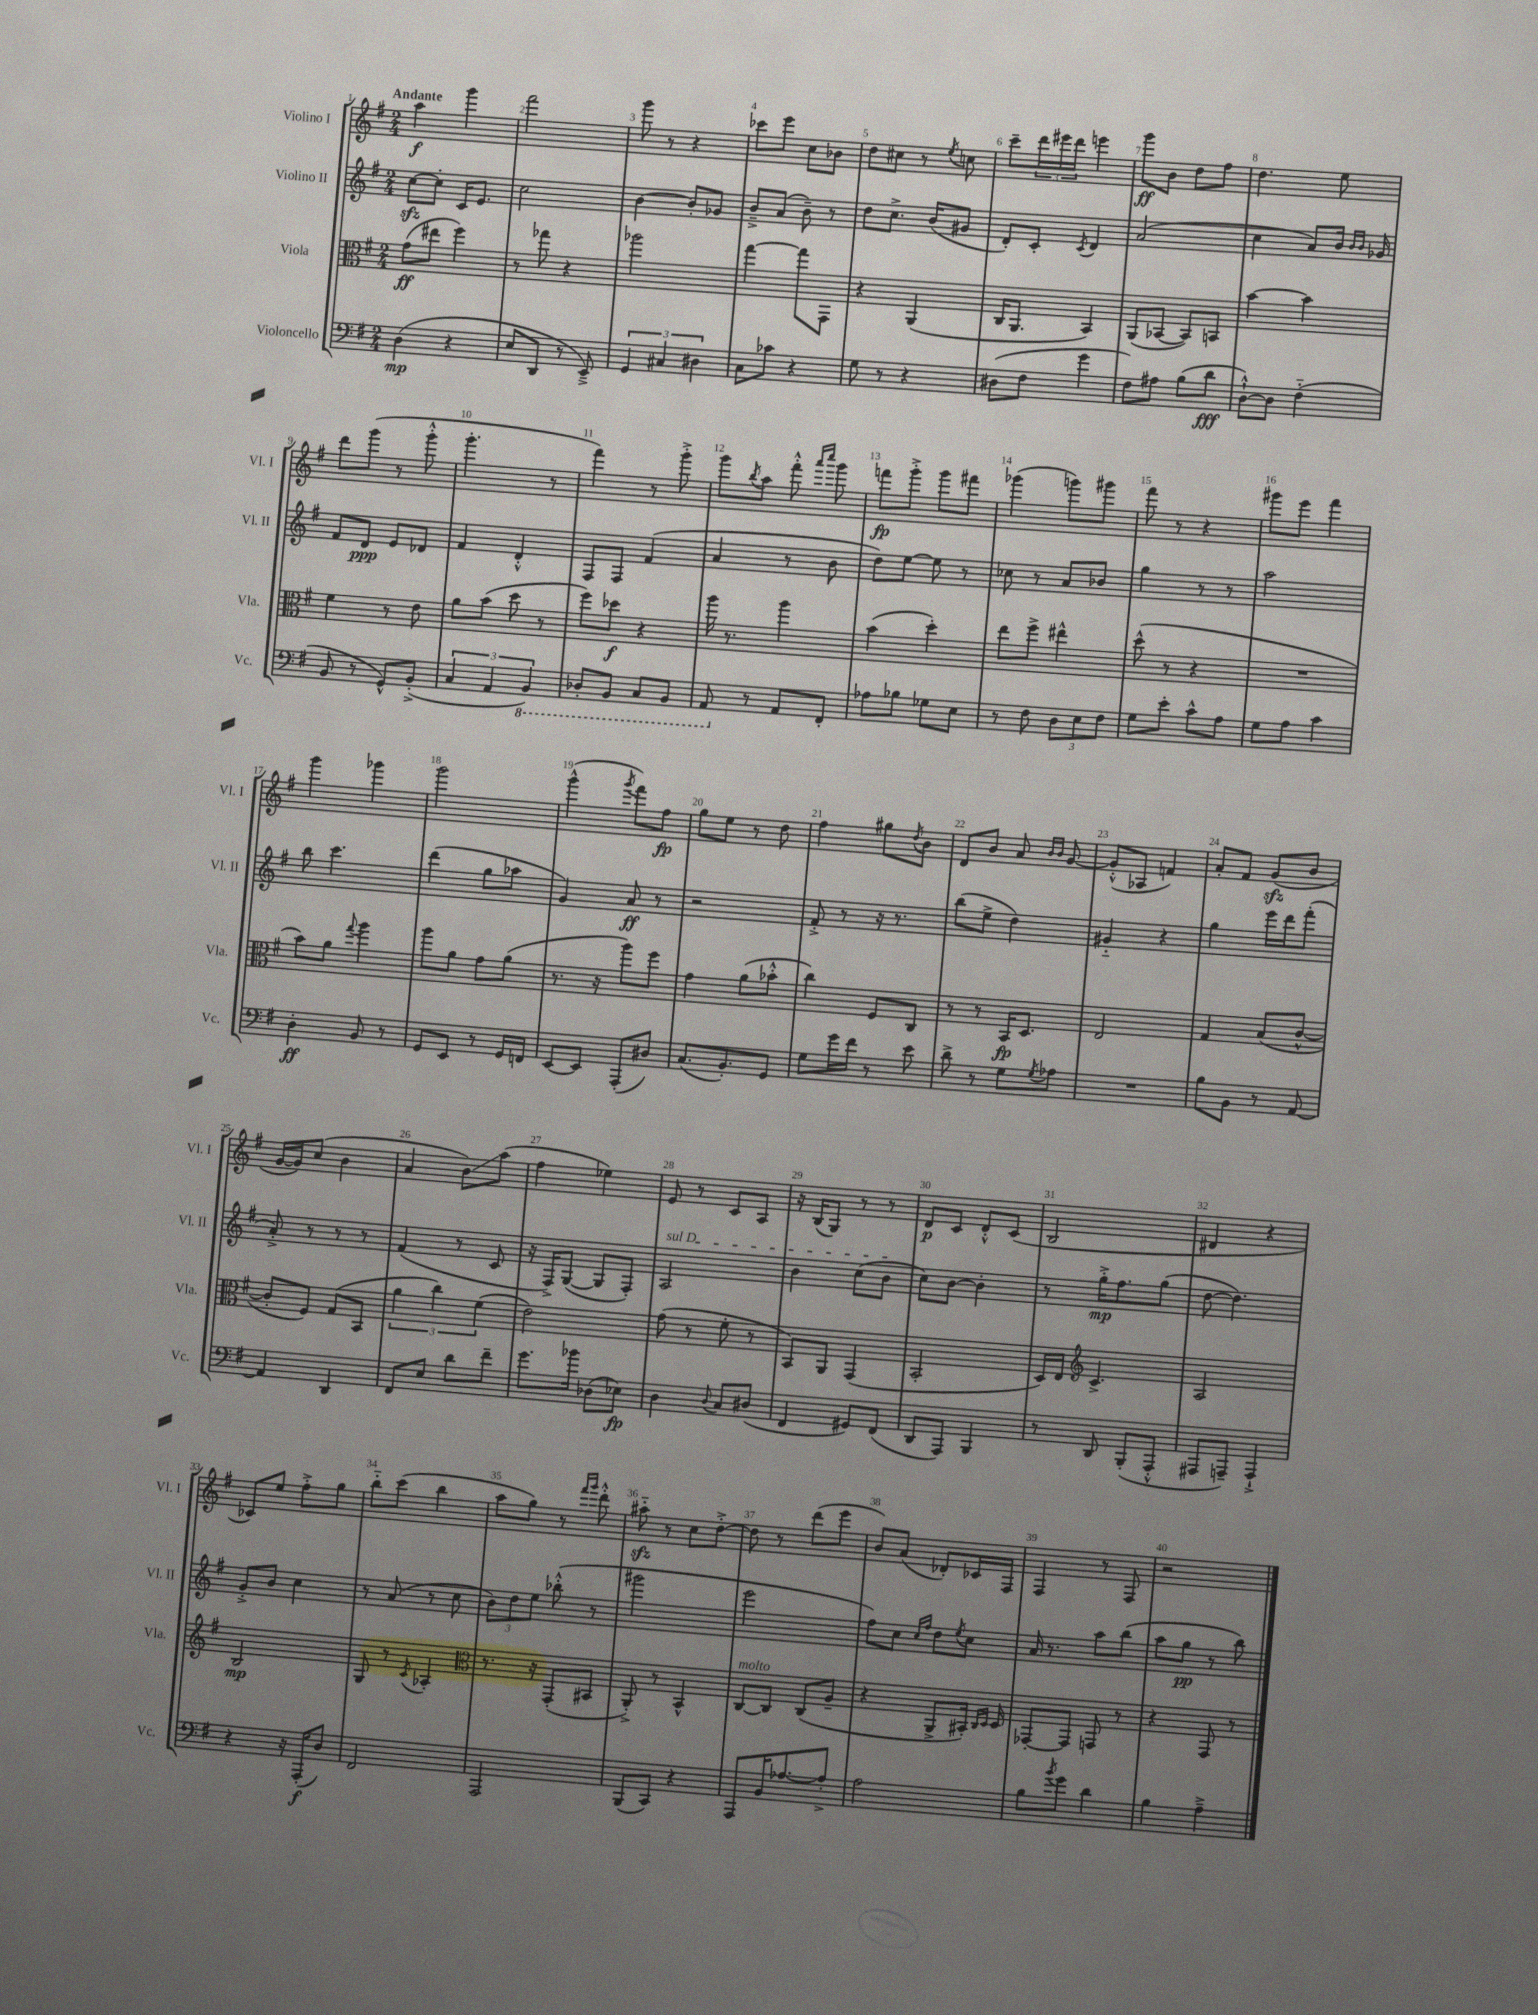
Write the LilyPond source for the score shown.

<<
\new StaffGroup <<
\new Staff = "s0" \with { instrumentName = "Violino I" shortInstrumentName = "Vl. I" } {
    \clef treble \key g \major \numericTimeSignature \time 2/4 \tempo "Andante"
    a''4\f g'''4 |
    fis'''2 |
    g'''8 r8 r4 |
    ces'''8 e'''8 c''8 bes'8 |
    d''8 cis''8 r8 \acciaccatura { e''8 } c''8 |
    c'''8-- \tuplet 3/2 { d'''16 eis'''16 d'''16 } e'''4 |
    g'''8\ff b'8 d''8 fis''8 |
    d''4. e''8 |
    d'''8 g'''8( r8 g'''8-.-^ |
    g'''4.-. r8 |
    fis'''4) r8 g'''8-.-> |
    g'''8 \acciaccatura { b''8 } a''8 fis'''8-.-^ \grace { a'''16 c''''16 } g'''8 |
    f'''8\fp g'''8-.-> g'''8 fis'''8 |
    ges'''4( g'''8) gis'''8 |
    fis'''8 r8 r4 |
    gis'''8 e'''8 fis'''4 |
    g'''4 ges'''4 |
    g'''2 |
    g'''4-^( \acciaccatura { g'''8 } fis'''8) fis''8\fp |
    g''8 e''8 r8 d''8 |
    fis''4 gis''8 \acciaccatura { d''8 } b'8 |
    d'8 b'8 a'8 \grace { b'16 b'16 } g'8~ |
    g'8-.-^( aes8 f'4) |
    a'8-. fis'8 g'8\sfz( b'8 |
    g'16~ g'16) c''8( b'4 |
    a'4 b'8\glissando) a''8( |
    fis''4 ees''4) |
    e'8 r8 c'8 a8 |
    r16 b16( g8) r8 r8 |
    d'8\p c'8 d'8-.-^ c'8( |
    b2 |
    dis'4 r4 |
    ces'8) e''8 fis''8-.-> g''8 |
    b''8-_ c'''8( b''4 |
    a''8 g''8) r8 \grace { fis'''16 g'''16 } d'''8-.-^ |
    ais''8-_\sfz r8 c''8 d''8~-.-> |
    d''8 r8 d'''8( e'''8 |
    b'8) a'8( des'8-.) ces'16 fis16 |
    fis4 r8 fis8 |
    r2 \bar "|." |
}
\new Staff = "s1" \with { instrumentName = "Violino II" shortInstrumentName = "Vl. II" } {
    \clef treble \key g \major \numericTimeSignature \time 2/4
    c''8~\sfz c''8-. c'16 e'8. |
    c''2 |
    b'4~ b'8-. ges'8 |
    b'8---> a'8( b'8--) r8 |
    d''8 c''8.-> b'16( gis'8 |
    d'8-.) c'8-. \acciaccatura { c'8 } d'4 |
    a'2( |
    c''4 a'8) b'16 \grace { b'16 b'16 } ges'16 |
    fis'8 d'8\ppp e'8 des'8 |
    fis'4 d'4-.-^ |
    fis8 fis8 fis'4( |
    a'4 r8 b'8 |
    d''8) e''8~ e''8 r8 |
    ces''8 r8 a'8 bes'8 |
    g''4 r8 r8 |
    a''2 |
    b''8 c'''4. |
    d'''4( g''8 aes''8 |
    g'4) a'8\ff r8 |
    r2 |
    fis'8-.-> r8 r16 r8. |
    b''8( e''8-> d''4) |
    gis'4-_ r4 |
    g''4 e'''16 d'''16 fis'''8-.( |
    a'8-.->) r8 r8 r8 |
    fis'4( r8 c'8 |
    r16 fis16->) g8~( g8 fis8-.) |
    \once \override TextSpanner.bound-details.left.text = \markup { \italic "sul D" } a2\startTextSpan |
    b'4 c''8( b'8\stopTextSpan |
    c''8) b'8~ b'4-. |
    r8 g''16-.->\mp fis''8. g''8( |
    d''8~ d''4.) |
    g'8-.-> b'8 c''4 |
    r8 a'8( r8 c''8 |
    \tuplet 3/2 { b'8) d''8 e''8 } bes''8-.-^( r8 |
    gis'''2 |
    e'''2 |
    fis''8) c''8 \grace { c''16 fis''16 } d''8 \acciaccatura { e''8 } c''8 |
    a'16 r8. a''8 b''8( |
    a''8 g''8\pp r8 b''8) \bar "|." |
}
\new Staff = "s2" \with { instrumentName = "Viola" shortInstrumentName = "Vla." } {
    \clef alto \key g \major \numericTimeSignature \time 2/4
    g'8\ff( eis''8 fis''4) |
    r8 ges''8 r4 |
    aes''2 |
    g''4~ g''8 g,8 |
    r4 a,4( |
    c16 a,8. b,4) |
    a,8( bes,8~ bes,8) b,8 |
    b'4~ b'4 |
    fis'4 r8 e'8 |
    a'8 b'8( d''8 r8 |
    fis''8) des''8\f r4 |
    a''16 r8. a''4 |
    b'4( d''4-.) |
    e''8 fis''8-> eis''4-^ |
    d''8-^( r8 r4 |
    R2 |
    b'8) a'8 \appoggiatura { g''8 } a''4 |
    a''8 a'8 g'8 a'8( |
    r8. r16 a''8) fis''8 |
    g'4 a'8( bes'8-.-^ |
    c''4) fis8 c8 |
    r8 r8 b,16\fp d8. |
    e2 |
    g4 b8( c'8~-^ |
    c'8-. fis8) g8( b,8 |
    \tuplet 3/2 { a'4 c''4) fis'4( } |
    e'2) |
    g'8( r8 fis'8-. r8 |
    b,8) a,8 g,4( |
    b,2-. |
    d16) e16 \clef treble c'4.-> |
    a2 |
    b2\mp |
    g8 r8 \acciaccatura { c'8 } aes4-. |
    \clef alto r8. r16 g,8-.( bis,8 |
    a,8-.->) r8 b,4-^ |
    c8~^\markup { \italic "molto" } c8 c8( a8-- |
    r4 a,8-> bis,16-.) \grace { c16 d16 } d16 |
    ges,8~-. ges,8 g,8 r8 |
    r4 g,8 r8 \bar "|." |
}
\new Staff = "s3" \with { instrumentName = "Violoncello" shortInstrumentName = "Vc." } {
    \clef bass \key g \major \numericTimeSignature \time 2/4
    d4\mp( r4 |
    e8 d,8 r8 e,8--->) |
    \tuplet 3/2 { g,4 cis4 dis4 } |
    c8 ces'8 r4 |
    g8 r8 r4 |
    dis8( fis8 g'4 |
    fis8) ais8 b8( d'8\fff |
    d8~-!-^) d8 fis4-_( |
    b,8 r8 g,8-^) b,8-.->( |
    \tuplet 3/2 { c4 a,4 \ottava #-1 b,,4) } |
    des,8-. b,,8 c,8 b,,8 |
    a,,8 \ottava #0 r8 a,8 fis,8-. |
    aes8 bes8 ges8 e8 |
    r8 fis8 \tuplet 3/2 { d8 e8 fis8 } |
    g8 e'8-. c'8-^ a8 |
    g8 a8 c'4 |
    d4-.\ff b,8 r8 |
    g,8 e,8 r8 g,16 f,16 |
    e,8~ e,8 a,,8-.( dis8) |
    c8.( b,8.-.) g,8 |
    g8 g'16 fis'16 r8 e'8 |
    d'8-> r8 g8 \acciaccatura { g8 } aes8 |
    R2 |
    b8 b,8 r8 a,8~ |
    a,4 d,4 |
    fis,8 e8 d'8 fis'8-- |
    g'8. bes'16 des8( ees8\fp) |
    d4 \appoggiatura { d8 } c8 dis8( |
    fis,4 gis,8) fis,8( |
    d,8 a,,8) b,,4 |
    r8 d,8 b,,8-.( a,,8-.-^ |
    ais,,8 a,,8--) a,,4-!-> |
    r4 r16 a,,16-.\f( d8) |
    fis,2 |
    a,,2 |
    b,,8( c,8) r4 |
    a,,8 b,16 aes8.~ aes8-.-> |
    a2 |
    b8 \acciaccatura { b'8 } g'8 d'4 |
    b4 a4---> \bar "|." |
}
>>
>>
\layout { \context { \Score \override BarNumber.break-visibility = ##(#f #t #t) barNumberVisibility = #all-bar-numbers-visible } }
